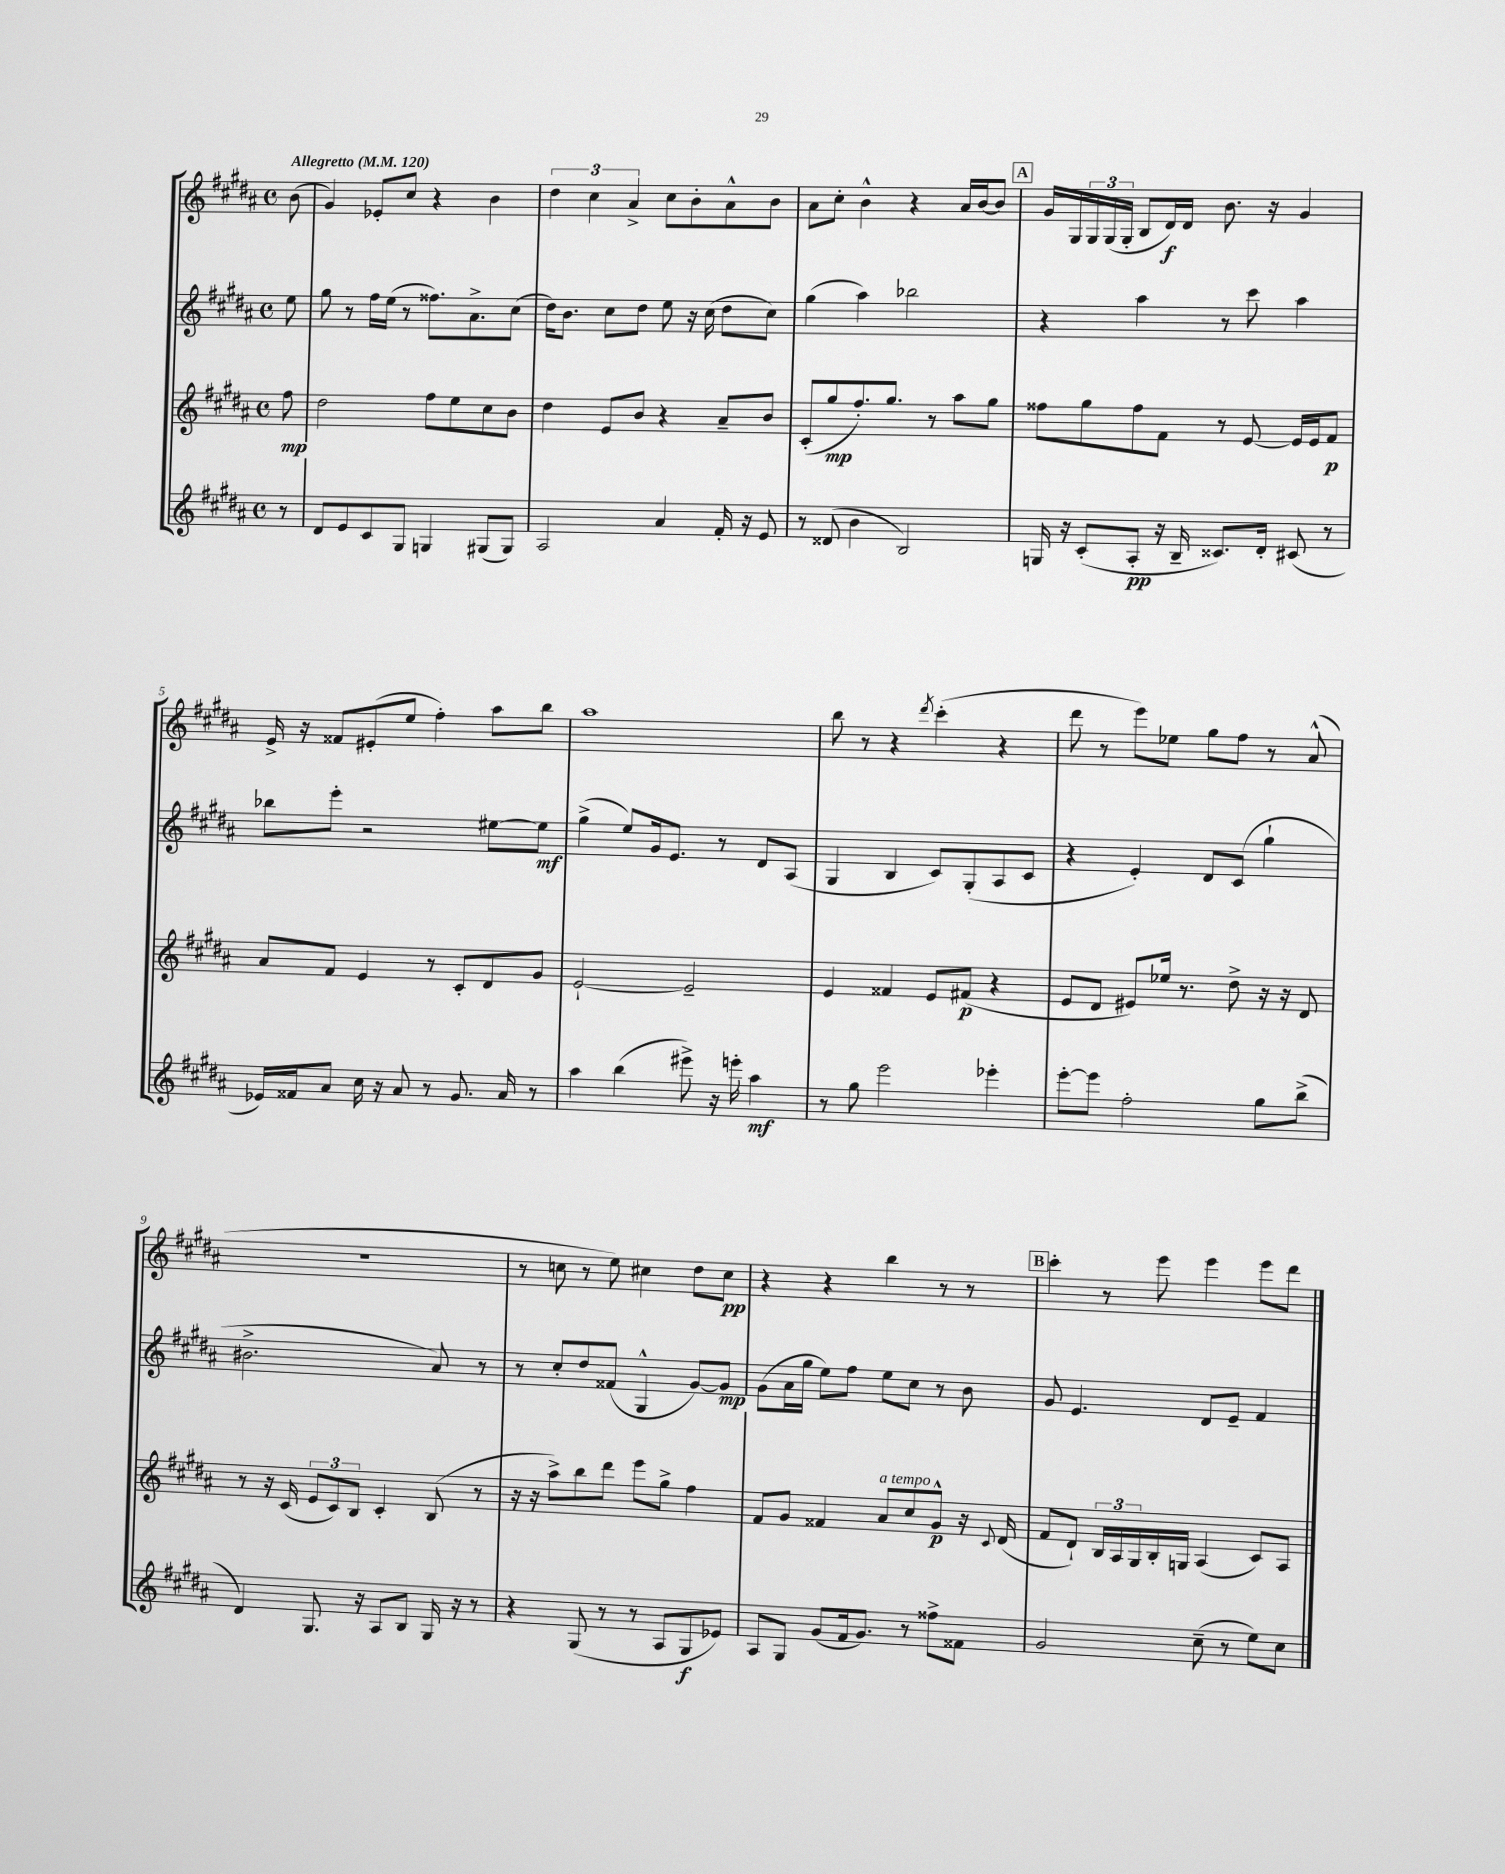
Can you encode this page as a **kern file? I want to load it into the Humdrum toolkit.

**kern	**kern	**kern	**kern
*staff4	*staff3	*staff2	*staff1
*clefG2	*clefG2	*clefG2	*clefG2
*k[f#c#g#d#a#]	*k[f#c#g#d#a#]	*k[f#c#g#d#a#]	*k[f#c#g#d#a#]
*M4/4	*M4/4	*M4/4	*M4/4
*met(c)	*met(c)	*met(c)	*met(c)
*MM120	*MM120	*MM120	*MM120
8r	8ff#	8ee	(8b
=	=	=	=
8d#	2dd#	8gg#	4g#)
8e	.	8r	.
8c#	.	16ff#	8e-'
.	.	(16ee	.
8G#	.	8r	8cc#
4G	8ff#	8.ff##)	4r
.	8ee	.	.
.	.	8.a#^	.
(8G#	8cc#	.	4b
8G#)	8b	(8cc#	.
=	=	=	=
2A#	4dd#	16dd#)	6dd#
.	.	8.b	.
.	.	.	6cc#
.	8e	8cc#	.
.	.	.	6a#^
.	8b	8dd#	.
4a#	4r	8ee	8cc#
.	.	16r	8b'
.	.	(16cc#	.
16f#'	8a#~	8dd#	8a#^^
16r	.	.	.
8e	8b	8cc#)	8b
=	=	=	=
8r	(8c#'	(4gg#	8a#
(8d##	8gg#	.	8cc#'
4b	8.ff#')	4aa#)	4b^^
.	8.gg#	.	.
2B)	.	2bb-	4r
.	8r	.	.
.	8aa#	.	16a#
.	.	.	[16b
.	8gg#	.	8b]
=	=	=	=
16G	8ff##	4r	16g#
16r	.	.	16G#
(8c#'	8gg#	.	24G#
.	.	.	(24G#
.	.	.	24G#'
8A#'	8ff##	4aa#	8B
16r	8f#	.	16d#)
16B~	.	.	16d#
8.c##)	8r	8r	8.b
.	[8e	8ccc#	.
16d#'	.	.	16r
(8c#	16e]	4aa#	4g#
.	16e	.	.
8r	8f#	.	.
=	=	=	=
16e-)	8a#	8bb-	16e^
16f##	.	.	16r
8a#	8f#	8eee'	8f##
16cc#	4e	2r	(8e#'
16r	.	.	.
8a#	.	.	8ee
8r	8r	.	4ff#')
8.g#	8c#'	.	.
.	8d#	[8ee#	8aa#
16a#	.	.	.
8r	8g#	8ee#]	8bb
=	=	=	=
4aa#	[2e`	(4gg#^	1aa#
(4bb	.	8ee)	.
.	.	16g#	.
.	.	8.e	.
8eee#^)	2e~]	.	.
16r	.	8r	.
16eee'	.	.	.
4aa#	.	8d#	.
.	.	(8A#	.
=	=	=	=
8r	4e	4G#	8bb
8gg#	.	.	8r
2eee	4f##	4B	4r
.	.	.	8qddd#
.	8e	8c#)	(4ccc#'
.	(8f#	(8G#'	.
4eee-'	4r	8A#	4r
.	.	8c#	.
=	=	=	=
[8eee'	8e	4r	8ddd#
8eee]	8d#	.	8r
2ff#'	8e#)	4e')	8eee)
.	16ee-	.	8ee-
.	8.r	.	.
.	.	8d#	8gg#
.	8dd#^	(8c#	8ff#
8gg#	16r	4gg#`	8r
.	16r	.	.
(8bb^	8d#	.	(8a#^^
=	=	=	=
4d#)	8r	2.b#^	1r
.	16r	.	.
.	(16c#	.	.
8.G#	12e	.	.
.	12c#)	.	.
.	12B	.	.
16r	.	.	.
8A#	4c#'	.	.
8B	.	.	.
16G#	(8B	8a#)	.
16r	.	.	.
8r	8r	8r	.
=	=	=	=
4r	16r	8r	8r
.	16r	.	.
.	8aa#^)	8cc#'	8cc
(8G#	8bb	8dd#	8r
8r	8ddd#	(8f##	8ee)
8r	8eee	4G#^^	4cc#
8A#	8gg#^	.	.
8G#	4ff#	[8g#)	8dd#
8e-)	.	8g#]	8cc#
=	=	=	=
8A#	8f#	(8g#	4r
8G#	8g#	16a#	.
.	.	16gg#	.
(8g#	4f##	8ee)	4r
16f#	.	8ff#	.
8.g#)	.	.	.
.	8a#	8ee	4bb
8r	8cc#	8cc#	.
8ff##^	8g#^^	8r	8r
8f##	16r	8b	8r
.	8qqc#	.	.
.	(16d#	.	.
=	=	=	=
2g#	8f#	8g#	4ccc#'
.	8d#`)	4.e	.
.	24B	.	8r
.	24A#	.	.
.	24G#	.	.
.	16B'	.	8eee
.	16G	.	.
(8cc#~	(4A#	8d#	4eee
8r	.	8e~	.
8ee)	8c#)	4f#	8eee
8cc#	8A#	.	8ddd#
==	==	==	==
*-	*-	*-	*-
